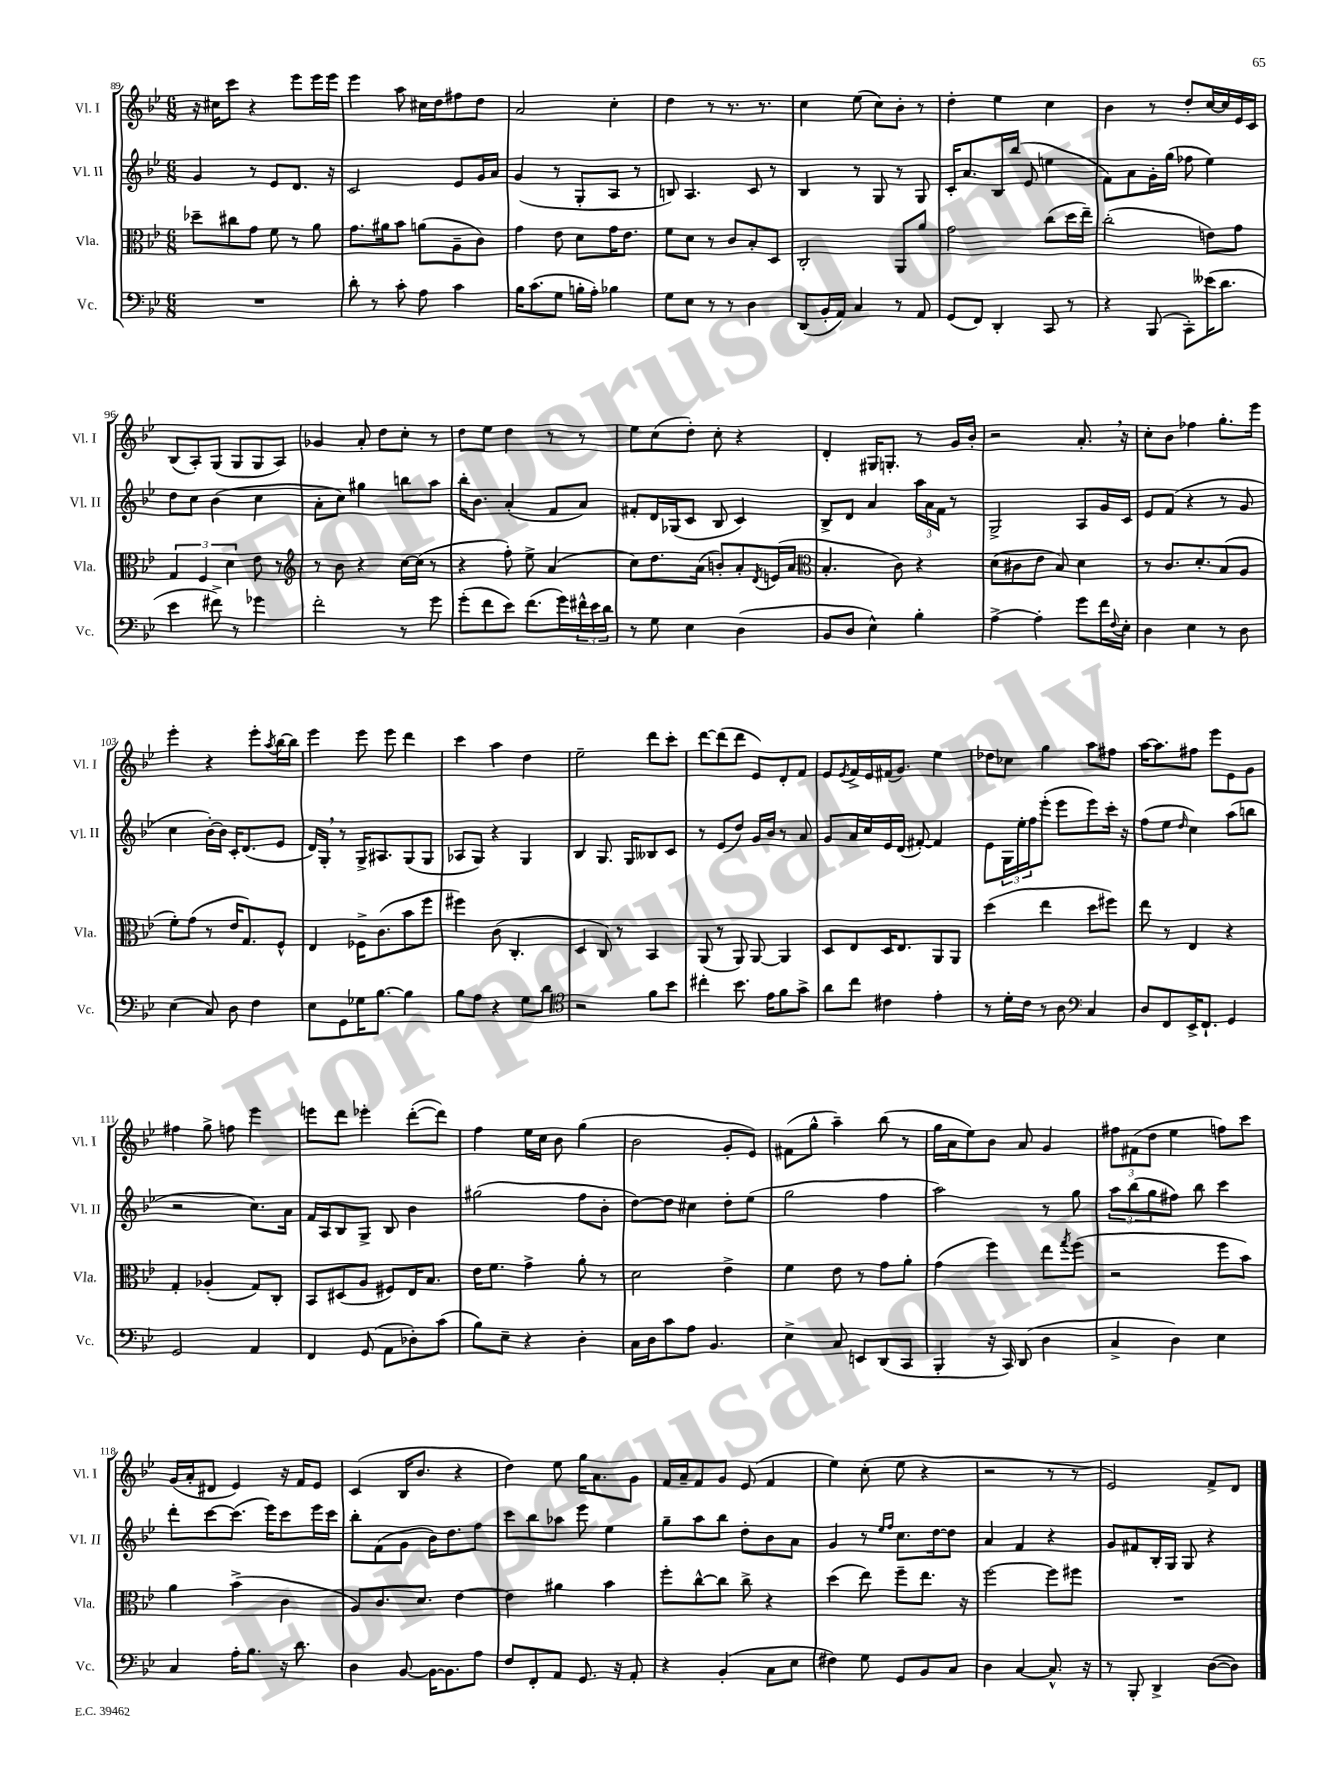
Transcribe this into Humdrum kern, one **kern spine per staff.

**kern	**kern	**kern	**kern
*staff4	*staff3	*staff2	*staff1
*clefF4	*clefC3	*clefG2	*clefG2
*k[b-e-]	*k[b-e-]	*k[b-e-]	*k[b-e-]
*M6/8	*M6/8	*M6/8	*M6/8
2.r	8dd-~	4g	16r
.	.	.	16cc#
.	8cc#	.	8ccc
.	8g	8r	4r
.	8f	8e-	.
.	8r	8.d	8eee-
.	8a	.	16eee-
.	.	16r	16eee-
=	=	=	=
8d'	8.g	2c	4eee-
8r	.	.	.
.	16a#	.	.
8c'	8b-	.	8aa
8A	(8a	.	16cc#
.	.	.	16dd
4c	8A~	8e-	8ff#
.	8c)	16g	8dd
.	.	16a	.
=	=	=	=
16B-	4g	(4g	2a
(8.c	.	.	.
8G	8e-	8r	.
16B'	8d	8G'	.
16A')	.	.	.
4B-	16g	8A	4cc'
.	8.e-	.	.
.	.	8r	.
=	=	=	=
8G	8f	8B)	4dd
8E-	8d	4.A	.
8r	8r	.	8r
8r	8c	.	8.r
4D	8B-'	8c	.
.	.	.	8.r
.	8D	8r	.
=	=	=	=
(8DD	2C'	4B-	4cc
16BB-'	.	.	.
16AA)	.	.	.
4C	.	8r	(8ee-
.	.	8G	8cc)
8r	8AA	8r	8b-'
8AA	8a	8G	8r
=	=	=	=
(8GG	2g	16c'	4dd'
.	.	8.a	.
8FF)	.	.	.
4DD'	.	16B-	4ee-
.	.	(16bb-	.
.	.	8e-	.
8CC	(8cc	4ee	4cc
8r	16dd	.	.
.	16ee-~)	.	.
=	=	=	=
4r	(2cc'	8f)	4b-
.	.	8a	.
(8BBB-	.	16g'	8r
.	.	(16gg	.
8CC')	.	8ff-	8dd'
(16e--	8e)	4ee-)	[16cc
8.d	.	.	16cc]
.	8g	.	16e-
.	.	.	16c
=	=	=	=
4e-	6G	8dd	(8B-
.	.	8cc	8A')
.	6F	.	.
8f#^)	.	(4b-	(8G
.	6d	.	.
8r	.	.	8G
4g-	8e-	4cc	8G
.	8r	.	8A)
=	=	=	=
*	*clefG2	*	*
2f'	8r	8a'	4g-
.	8b-	8cc)	.
.	4r	4gg#	8a'
.	.	.	8dd
8r	[16cc	8bb	8cc'
.	(16cc]	.	.
8g	8r	8aa	8r
=	=	=	=
(8g'	4r	16bb-'	8dd
.	.	8.b-	.
8f	.	.	8ee-
8e-)	8ff')	(4a'	4dd
(8.f	8ee-^	.	.
.	(4a	8f	8r
16g)	.	.	.
24f#^^	.	8a)	8r
24e-	.	.	.
24d	.	.	.
=	=	=	=
8r	8cc)	8f#'	8ee-
8G	8.dd	16d	(8cc
.	.	(16G-	.
4E-	.	8c	8dd')
.	(16a	.	.
.	8b')	8B-	8cc'
(4D	8a'	4c)	4r
.	8qd	.	.
.	(16e	.	.
.	16a	.	.
=	=	=	=
*	*clefC3	*	*
8BB-	4.B-'	8B-^	4d'
8D	.	8d	.
4E-^^)	.	4a	16G#
.	.	.	8.G'
.	8c)	.	.
4B-'	4r	24aa	8r
.	.	24a	.
.	.	24f	.
.	.	8r	16g
.	.	.	16b-'
=	=	=	=
[4A^	(8d	2G^	2r
.	8c#	.	.
4A']	8e-	.	.
.	8B-)	.	.
8g	4d	8A	8.a'
16f	.	16g	.
8qqF	.	.	.
16E-'	.	16c	16r
=	=	=	=
4D	8r	8e-	8cc'
.	8.c	(8f	8b-
4E-	.	4r	4ff-
.	8.d'	.	.
8r	(8B-	8r	8.gg'
8D	8A	8g	.
.	.	.	16eee-
=	=	=	=
(4E-	8f')	4cc	4eee-'
.	(8g	.	.
8C)	8r	[16b-')	4r
.	.	16b-]	.
8D	16e-	16c'	.
.	8.G)	(8.d	.
4F	.	.	8eee-'
.	.	.	8qaa
.	8F^^	8e-	[16bb-
.	.	.	16bb-]
=	=	=	=
8E-	4E-	16d)	4eee-
.	.	16G'	.
8GG	.	8r	.
16G-	16F-^	16G^	8eee-
[8.B-	(8.c	8.A#	.
.	.	.	8eee-
4B-]	8b-	(8G	4ddd
.	8ff	8G	.
=	=	=	=
8B-	4ff#)	8A-	4ccc
8A	.	8G)	.
4r	(8c	4r	4aa
.	4.C'	.	.
8G	.	4G	4dd
8d	.	.	.
=	=	=	=
*clefC4	*	*	*
2r	4D	4B-	2ee-~
.	8C)	8.G	.
.	8r	.	.
.	.	16G	.
8f	4BB-	8B--	8ddd
8b-	.	8c	8ccc'
=	=	=	=
4cc#'	(8AA	8r	[8ddd
.	8r	(8e-	(8ddd]
8.b-	8AA)	8dd)	8ddd
.	[8AA	16g	8e-)
16e-	.	16b-	.
8f	4AA]	8r	8d'
8g^	.	8a	8f
=	=	=	=
8a	8D	8g	8e-
.	.	.	8qe-
8cc	8E-	16a	16f^
.	.	16cc	16e-
4c#	16D	16e-	(16f#
.	8.E-	(16d	8.g)
.	.	[8f#')	.
4e-'	8AA	4f#]	4ee-
.	8AA	.	.
=	=	=	=
8r	(4dd	8e-	8dd-
16d'	.	24G	8cc-
.	.	24ee-'	.
16c	.	.	.
.	.	24ff	.
8r	4ee-	(8eee-'	4gg
8A	.	8eee-	.
*clefF4	*	*	*
4C	8dd	8eee-)	8aa
.	8ff#)	16ccc'	8ff#
.	.	16r	.
=	=	=	=
8D	8ee-	(8ff	[16aa
.	.	.	8.aa]
8FF	8r	8ee-	.
.	.	16qqdd	.
16EE-^	4E-	4cc)	8ff#
8.FF`	.	.	.
.	.	.	8eee-
4GG	4r	(8aa	8e-
.	.	8bb	8g
=	=	=	=
2GG	4G'	2r	4ff#
.	(4A-'	.	8gg^
.	.	.	8ff
4AA	8G)	8.cc)	4eee-
.	8C'	.	.
.	.	16a	.
=	=	=	=
4FF	8BB-	16f	8eee
.	.	16A	.
.	(8D#	8B-	8ddd
(8GG	8A	8G^	4eee-'
8AA	8F#)	8B-	.
8D-')	16E-	4b-	([8ddd'
.	8.B-	.	.
(8c	.	.	8ddd])
=	=	=	=
8B-)	16e-	(2gg#	4ff
.	8.f	.	.
8E-~	.	.	.
4r	4g^	.	16ee-
.	.	.	16cc
.	.	.	8b-
4D'	8a'	8ff	(4gg
.	8r	8b-'	.
=	=	=	=
16C	2d	[8dd)	2b-
16D	.	.	.
8c	.	8dd]	.
8A	.	4cc#	.
4.BB-	.	.	.
.	4e-^	8dd'	8g'
.	.	(8ee-	8e-)
=	=	=	=
4E-^	4f	2gg	(8f#
.	.	.	8gg^^
8C	8e-	.	4aa~)
8EE	8r	.	.
(8DD	8g	4ff	(8bb-
8CC	8a'	.	8r
=	=	=	=
4BBB-'	(4g	2aa)	16gg
.	.	.	16a
.	.	.	8ee-)
16r	4ff)	.	8b-
16CC)	.	.	.
(8DD	.	.	8a
4D	8ee-	8r	4g
.	8qgg	.	.
.	(8ff	8gg	.
=	=	=	=
4C^	2r	12aa	12ff#
.	.	(12bb-	(12f#
.	.	12gg	12dd
4D)	.	8ff#)	4ee-
.	.	8bb-	.
4E-	8ff	4ccc	8ff)
.	8b-)	.	8ccc
=	=	=	=
4C	4a	8ddd'	(16g
.	.	.	16a'
.	.	[8ccc	8d#
16A'	(4b-^	(8.ccc]	4e-)
8.B-	.	.	.
.	.	16eee-)	.
16r	4c	8ccc	16r
8.d	.	.	16f
.	.	16eee-	8e-
.	.	16ccc	.
=	=	=	=
4D	8A)	8bb-'	(4c
.	8.c	(8f	.
[8BB-	.	8g	16B-
.	8.d	.	8.b-
16BB-_	.	16b-)	.
8.BB-]	.	8.dd	.
.	[4e-	.	4r
8A	.	8ff	.
=	=	=	=
8F	4e-]	8ccc	4dd)
8FF'	.	8bb-	.
8AA	4a#	8aa-	8ee-
8.GG	.	8eee-	16gg
.	.	.	8.a
.	4b-	4ee-	.
16r	.	.	.
8AA'	.	.	8g
=	=	=	=
4r	8ff'	8gg~	16f
.	.	.	16a~
.	[8cc^^	8aa	8f
(4BB-'	8cc]	8bb-	8g
.	8cc^	8dd'	(8e-
8C	4r	8b-	4f
8E-	.	8a	.
=	=	=	=
4F#)	(4dd	4g	4ee-)
8G	8ee-)	8r	(8cc'
.	.	16qqee-	.
.	.	16qqff	.
8GG	8ff~	8.cc	8ee-
8BB-	8.ee-	.	4r
.	.	[16dd	.
8C	.	8dd]	.
.	16r	.	.
=	=	=	=
4D	[2ff	4a	2r
[4C	.	4f	.
8.C^^]	8ff]	4r	8r
.	8ff#	.	8r
16r	.	.	.
=	=	=	=
8r	2.r	8g	2e-)
8BBB-'	.	8f#	.
4DD^	.	16B-'	.
.	.	16G	.
.	.	8G	.
([8D	.	4r	8f^
8D])	.	.	8d
==	==	==	==
*-	*-	*-	*-
